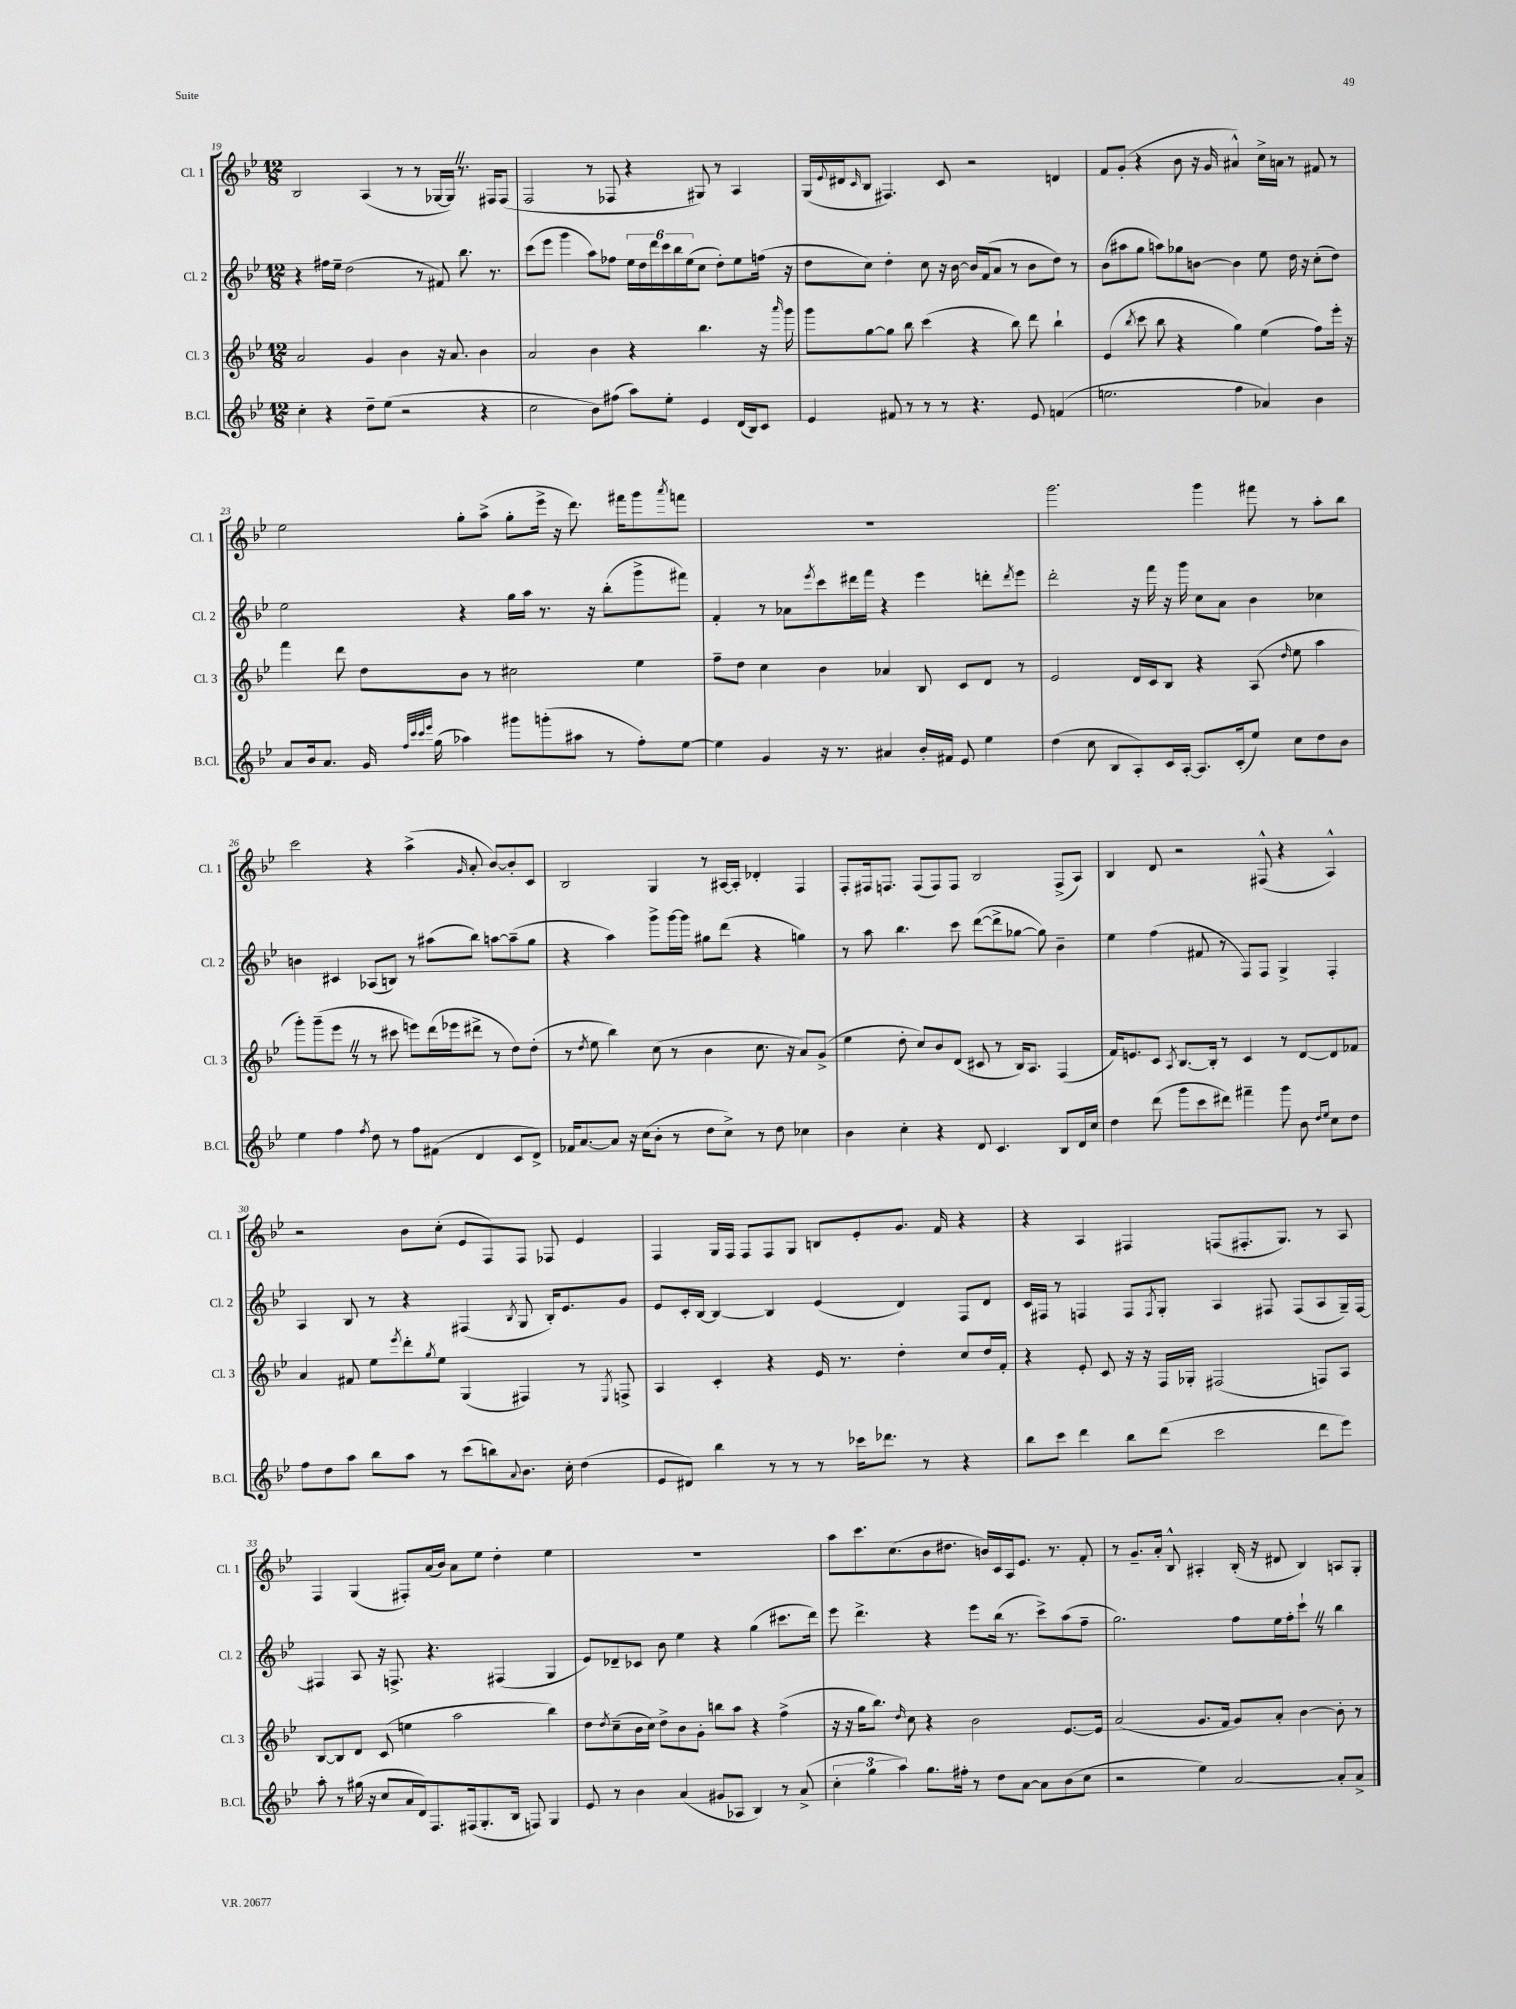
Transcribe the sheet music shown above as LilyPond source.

<<
\new StaffGroup <<
\new Staff = "s0" \with { instrumentName = "Cl. 1" shortInstrumentName = "Cl. 1" } {
    \clef treble \key bes \major \numericTimeSignature \time 12/8
    bes2 a4( r8 r8 ges16~ ges16) \once \override BreathingSign.text = \markup { \musicglyph "scripts.caesura.straight" } \breathe r8. fis16 fis8( |
    f2 r8 fes8 r4 gis8) r8 a4 |
    g16( \appoggiatura { ees'8 } dis'16 \grace { c'16 } bes8 fis4.) c'8 r2 d'4 |
    f'8 g'8-.( r4 bes'8 r16 g'16 ais'4-^) c''16-> a'16 r8 fis'8 r8 |
    ees''2 g''8-. a''8->( g''8-. ees'''16-> r16 d'''8.) fis'''16 g'''8 \acciaccatura { a'''8 } f'''8 |
    R1. |
    g'''2. g'''4 fis'''8 r8 a''8-. bes''8 |
    c'''2 r4 a''4->( \grace { g'16 } a'8-. bes'8~) bes'8-. c'8 |
    bes2 g4 r8 ais16~ ais16-. des'4-. f4 |
    f8-. fis16 f8. f8( f8) f8 bes2 f8->( a8) |
    bes4 d'8 r2 fis8-^( r4 a4-^) |
    r2 bes'8 c''8-.( ees'8 f8) f8 fes8 ees'4 |
    f4 g16 f16 f8 f8 g8 b8 ees'8-. g'8. f'16 r4 |
    r4 a4 fis4 f8( fis8.-. g8.) r8 a8 |
    f4 g4( fis8-.) a'16( bes'16) a'8 ees''8 d''4-. ees''4 |
    R1. |
    a''8 c'''8. c''8.( bes'8 dis''8. b'16) c'16 a16 ees'8. r8. f'8-. |
    r8 g'8.-- a'16-. bes8-^ ais4-. bes16-.( r16 dis'8 bes4) a8 g8-. \bar "|." |
}
\new Staff = "s1" \with { instrumentName = "Cl. 2" shortInstrumentName = "Cl. 2" } {
    \clef treble \key bes \major \numericTimeSignature \time 12/8
    r4 fis''16 ees''16-- d''2( r8 fis'8) bes''8. r8. |
    c'''8( ees'''8 g'''4 a''8) fes''8 \tuplet 6/4 { ees''16 d''16 d'''16 c'''16 bes''16 ees''16( } c''8 d''8-.) ees''8 f''16( r16 |
    d''8 c''8) d''4-. c''8 r16 bes'16~ bes'16 f'16( a'8 r8 bes'8 d''8) r8 |
    bes'8( ais''8 g''8 a''8) ges''8 b'8~ b'4 ees''8 d''16 r16 c''8-.( d''8) |
    ees''2 r4 g''16 a''16 r8. r16 bes''8-.( g'''8-> fis'''8) |
    f'4-. r8 aes'8 \acciaccatura { ees'''8 } c'''8 dis'''16 f'''16 r4 ees'''4 d'''8-. \acciaccatura { d'''8 } ees'''8 |
    d'''2-. r16 f'''16 r16 g'''16 c''8 a'8 bes'4 ces''4 |
    b'4 cis'4 aes8( b8) r8 ais''8( bes''8) a''8~ a''8--( g''8 |
    r4 a''4) g'''8-> g'''16~ g'''16 gis''8 d'''8( r4 g''4) |
    r8 a''8 bes''4. c'''8 d'''8~( d'''8-> ges''8~ ges''8) bes'4-- |
    ees''4 f''4( fis'8 r8 f8) f8 g4-> f4-. |
    a4 bes8 r8 r4 fis4( \acciaccatura { bes8 } g8 bes16-.) ees'8. g'8 |
    ees'8 c'16-. bes16~ bes4~ bes4 ees'4( d'4) f8 d'8 |
    c'16 fis16 r8 f4 f8 \acciaccatura { f8 } g8-. a4 fis8 fis8( a8 g16--) fis16~ |
    fis4 a8 r16 f8.-> r4. fis4( g4 |
    ees'8) des'8-- ces'8 bes'8 ees''4 r4 g''4( cis'''8. d'''16) |
    ees'''8 d'''4.-> r4 ees'''8 bes''16( r8. c'''8->) a''8( f''8-- |
    g''2.) f''8 ees''16 f''16-. c'''8-! \once \override BreathingSign.text = \markup { \musicglyph "scripts.caesura.straight" } \breathe r8 bes''4 \bar "|." |
}
\new Staff = "s2" \with { instrumentName = "Cl. 3" shortInstrumentName = "Cl. 3" } {
    \clef treble \key bes \major \numericTimeSignature \time 12/8
    a'2 g'4 bes'4 r16 a'8. bes'4 |
    a'2 bes'4 r4 bes''4. r16 \grace { a'''16 } g'''16 |
    g'''8 g''8~ g''8 bes''8 c'''4( r4 bes''8) d'''8 bes''4-! |
    ees'4( \acciaccatura { bes''8 } c'''8 bes''8 r4 g''4) ees''4( f''8) ees'''16-. r16 |
    f'''4 d'''8 d''8 bes'8 r8 cis''2 ees''4 |
    f''8-- d''8 c''4 bes'4 aes'4 bes8 c'8 d'8 r8 |
    ees'2 d'16 c'16 bes8 r4 a8( \grace { d''16 } ees''8 a''4 |
    g'''8-.) g'''8--( ees'''8 \once \override BreathingSign.text = \markup { \musicglyph "scripts.caesura.straight" } \breathe r8 r8 cis'''8 e'''8) d'''16( ees'''16 dis'''8-> r8 d''8) d''8-.( |
    r8 \acciaccatura { d''8 } ees''8 bes''4) c''8( r8 bes'4 c''8. r16 a'8) g'8->( |
    ees''4 d''8-. c''8) bes'8 d'8( cis'8 r8 bes16) a8. f4( |
    f'16) e'8. c'8 \acciaccatura { a8 } bes8.~ bes16-. r8 c'4 r8 d'8~ d'8 fes'8 |
    a'4 fis'8 ees''8 \acciaccatura { ees'''8 } d'''8-. \acciaccatura { g''8 } ees''8 g4( fis4) r8 \acciaccatura { ees8 } f8-> |
    a4 c'4-. r4 ees'16 r8. d''4-. c''8 d''16 f'16-. |
    r4 ees'8-. c'8 r16 r16 f16 ges16-. fis2( f8) a8 |
    bes8~ bes8 d'8 c'8( e''4 a''2 bes''4) |
    d''8 \acciaccatura { d''8 } c''8--( bes'16 c''16) d''8-> bes'8 g'8-. b''8 a''8 r4 f''4->( |
    r16 r16 g''16 bes''8.) \grace { d''16 } c''8 r4 bes'2 ees'8.~ ees'16 |
    a'2( g'8. f'16 g'8) a'8-. bes'4~ bes'8-. r8 \bar "|." |
}
\new Staff = "s3" \with { instrumentName = "B.Cl." shortInstrumentName = "B.Cl." } {
    \clef treble \key bes \major \numericTimeSignature \time 12/8
    c''4-. r4 d''8-- ees''8( r2 r4 |
    c''2 bes'8) fis''8( a''8) ees''8-. ees'4 d'16( bes16) c'8 |
    ees'4 fis'8 r8 r8 r8 r4. ees'8 f'4( |
    e''2. f''4 aes'4) bes'4 |
    a'8 bes'16 a'8. g'16 \grace { f''32 c'''32 c'''32 ees'''32 } g''16( aes''4) gis'''8 g'''8-.( ais''8 r8 f''8-.) ees''8~ |
    ees''4 g'4 r16 r8. ais'4 bes'16-. fis'16 ees'8 ees''4 |
    d''4( c''8 bes8 a8-.) c'16 a16~-. a8. c'16-.( ees''8) c''8 d''8 bes'8 |
    ees''4 f''4 \acciaccatura { f''8 } d''8 r8 f''8 fis'8( d'4 c'8 d'8->) |
    fes'16 a'8.~ a'8 r16 c''16( bes'8-. r8 d''8 c''8->) r8 d''8 ces''4 |
    bes'4 c''4-. r4 d'8 c'4. bes8 d'16 c''16 |
    d''4 d'''8( g'''8 c'''8 dis'''8) fis'''4-- g'''8 bes'8 \grace { d''16 ees''16 } c''8 d''8 |
    f''8 d''8 a''8 bes''8 a''8 r8 c'''8( b''8) \appoggiatura { a'8 } bes'8. c''16-. d''4( |
    ees'8 dis'8) bes''4 r8 r8 r8 ces'''16 des'''8. r8 r4 |
    bes''8 c'''8 d'''4 bes''8 d'''8( c'''2 d'''8 ees'''8) |
    a''8-. r8 gis''16( r16 c''8 a'16 d'16) f8. fis16( g8.-. bes16 f8) g4 |
    ees'8 r8 bes'4 a'4( gis'8 aes8 bes4) r8 a'8->( |
    \tuplet 3/2 { c''4-. g''4 a''4) } g''8. fis''16-. r8 d''8 a'8~ a'8 bes'8( c''8 |
    r2 ees''4) a'2~ a'8-. a'8-> \bar "|." |
}
>>
>>
\layout { \context { \Score currentBarNumber = #19 } }
